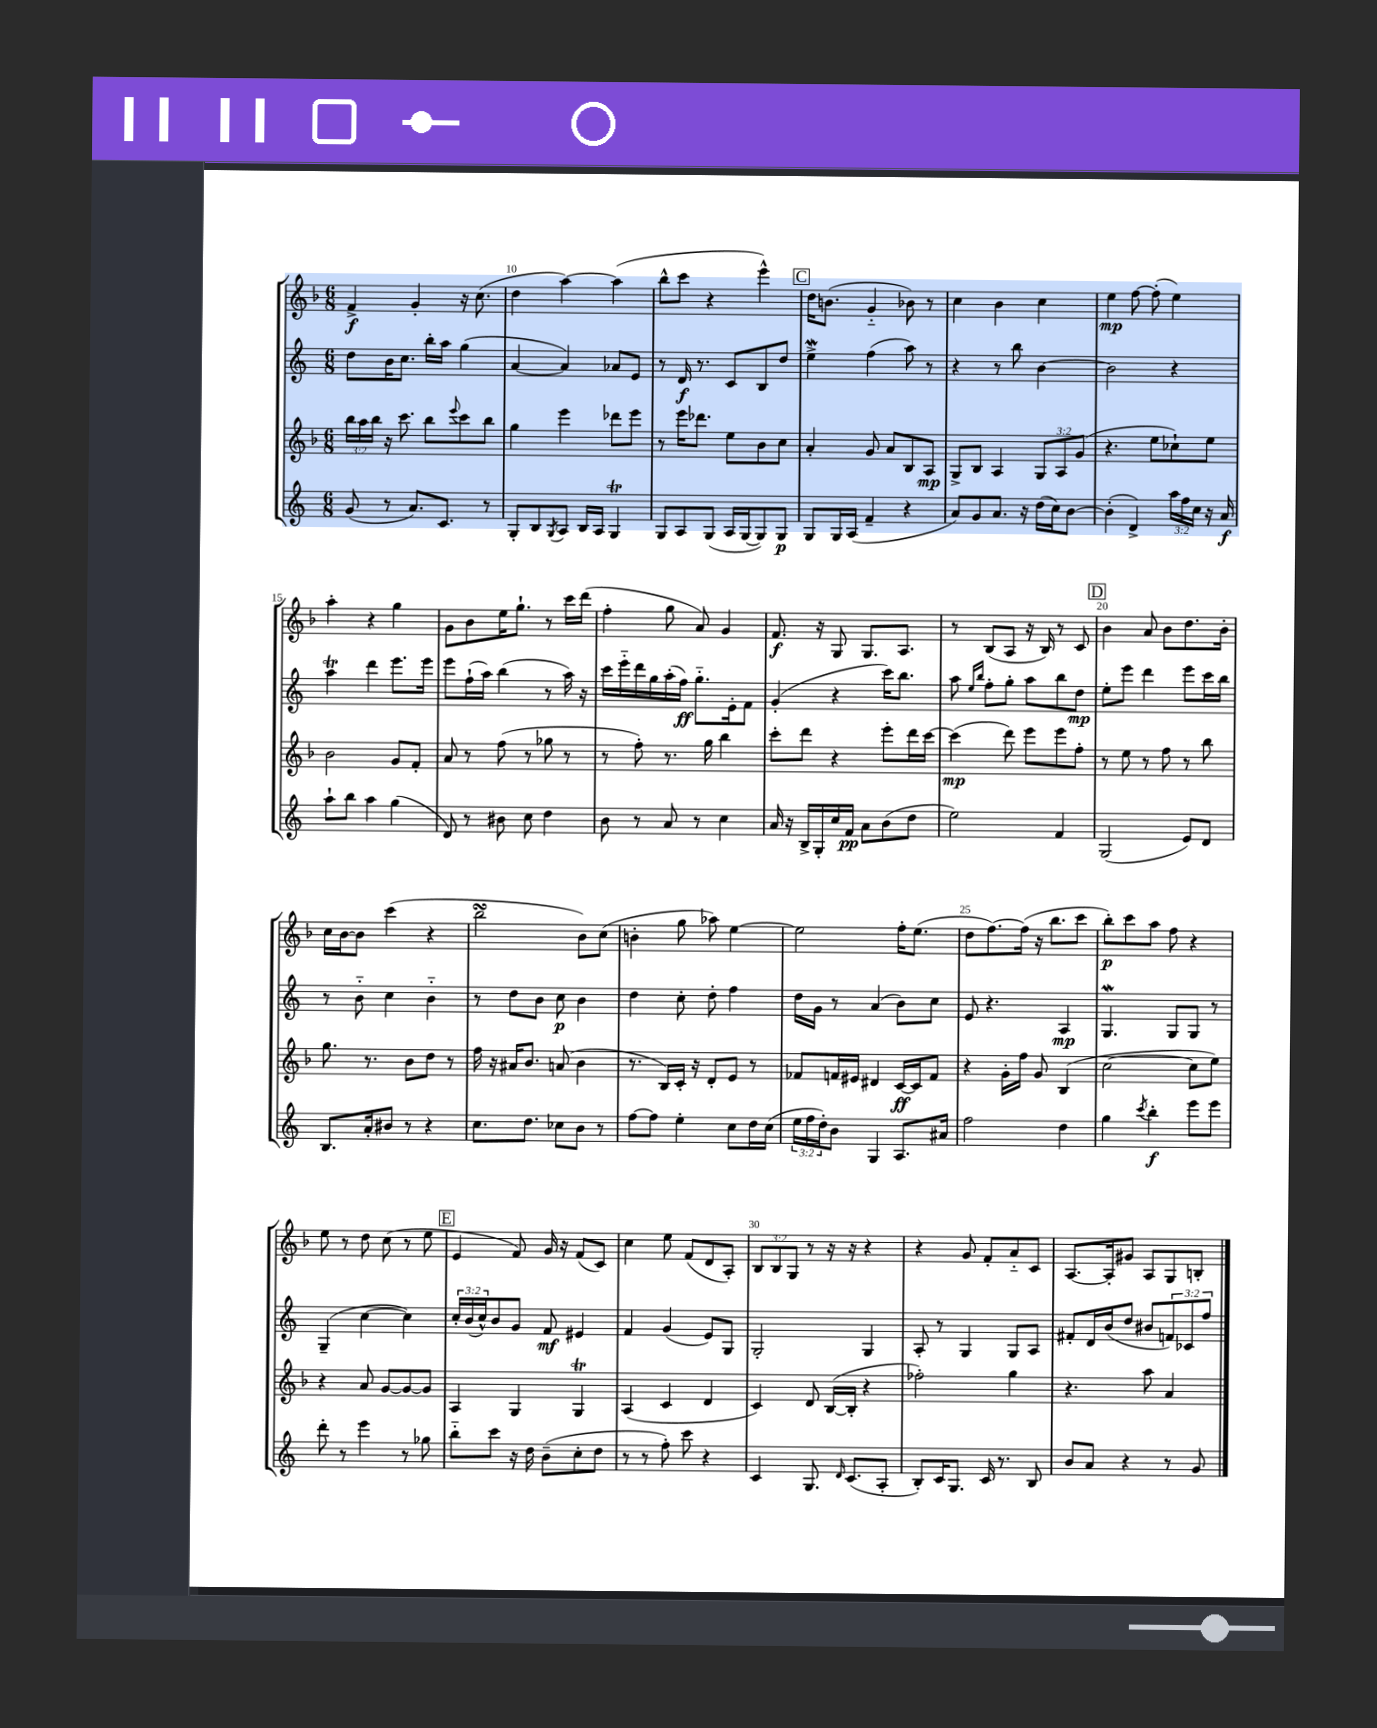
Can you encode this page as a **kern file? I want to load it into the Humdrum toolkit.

**kern	**kern	**kern	**kern
*staff4	*staff3	*staff2	*staff1
*clefG2	*clefG2	*clefG2	*clefG2
*k[]	*k[b-]	*k[]	*k[b-]
*M6/8	*M6/8	*M6/8	*M6/8
(8g	24bb-	8dd	4f^
.	24aa	.	.
.	24bb-	.	.
8r	16r	16b	.
.	8.ccc	8.cc	.
8.a)	.	.	4g'
.	8bb-	16bb'	.
8.c	.	16aa	.
.	8qqeee	.	.
.	8ccc	(4gg	16r
.	.	.	(8.cc
8r	8bb-	.	.
=	=	=	=
8G'	4gg	[4a	4dd
8B	.	.	.
8qG	.	.	.
8A	4eee	4a])	[4aa)
16B	.	.	.
16A	.	.	.
4G	8ddd-	8a-	(4aa]
.	8eee	8e	.
=	=	=	=
8G	8r	8r	8bb-^^
8A	16eee	16d	8ccc
.	8.ddd-	8.r	.
(8G	.	.	4r
16A	8ee	8c	.
[16G	.	.	.
8G])	8b-	8B	4eee^^)
8G	8cc	8dd	.
=	=	=	=
8G	4a'	4ee^	16dd
.	.	.	(8.b
16G	.	.	.
(16A	.	.	.
4f~	8g	(4ff	4g'~
.	8a	.	.
4r	8B-	8aa)	8b-)
.	8A	8r	8r
=	=	=	=
8a)	8G^	4r	4cc
8g	8B-	.	.
8.a	4A	8r	4b-
.	.	8bb	.
16r	.	.	.
(16dd	12G	[4b	4cc
16cc)	.	.	.
.	12A	.	.
[8b	.	.	.
.	(12g	.	.
=	=	=	=
(4b']	4.r	2b]	4ee
4d^)	.	.	[8ff
.	8ee	.	(8ff']
24aa	8cc-`)	4r	4ee)
24ff	.	.	.
24cc	.	.	.
16r	8ee	.	.
16a	.	.	.
=	=	=	=
8aa`	2b-	4aa	4aa'
8bb	.	.	.
4aa	.	4ddd	4r
(4gg	8g	8.eee	4gg
.	8f'	.	.
.	.	16eee	.
=	=	=	=
8d)	8a	8eee	8g
8r	8r	(16ff`	8b-
.	.	16aa)	.
8b#	(8ff	(4bb	16ee
.	.	.	8.gg`
8cc	8r	.	.
4dd	8gg-	8r	8r
.	8r	16aa)	16ccc
.	.	16r	(16ddd
=	=	=	=
8b	8r	16ccc	4ff'
.	.	16eee'~	.
8r	8ff')	16ddd	.
.	.	16gg	.
8a	8.r	(16aa'	8gg
.	.	16ff)	.
8r	.	8.gg'~	8a)
.	16gg	.	.
4cc	4bb-	.	4g
.	.	16e'	.
.	.	8f	.
=	=	=	=
16a	8ccc'	(4g'	8.f
16r	.	.	.
16B^	8ddd	.	.
16G'	.	.	16r
16cc	4r	4r	8G
16f	.	.	.
8a	.	.	8.G
(8b	8eee'	16ccc)	.
.	.	8.bb	8.A
8dd	16ddd	.	.
.	[16ccc	.	.
=	=	=	=
2ee)	(4ccc]	8aa	8r
.	.	16qqee	.
.	.	16qqbb	.
.	.	8ff'	(8B-
.	8ddd)	8gg'	8A
.	8eee	8aa	16r
.	.	.	16B-)
4f	8eee	8bb	8r
.	8ff'	8dd	8c
=	=	=	=
(2G	8r	8ee'	4b-
.	8ee	8eee	.
.	8r	4ddd	8a
.	8ff	.	8b-
8e)	8r	8eee	8.dd
8d	8bb-	16ccc	.
.	.	16bb	16b-'
=	=	=	=
8.B	8.gg	8r	16cc
.	.	.	[16b-
.	.	8b'~	8b-]
16a'	8.r	.	.
8b#	.	4cc	(4ccc
8r	8b-	.	.
4r	8dd	4b'~	4r
.	8r	.	.
=	=	=	=
8.cc	16ff	8r	2bb-
.	16r	.	.
.	16a#	8dd	.
8.dd	8.b-	.	.
.	.	8b	.
8cc-	(8a	8cc	.
8b	4b-	4b	8b-)
8r	.	.	(8cc
=	=	=	=
[8ff	8.r	4dd	4b'
8ff]	.	.	.
.	16B-)	.	.
4ee'	16c'	8cc'	8gg
.	16r	.	.
.	8d'	8dd'	8aa-)
8cc	8e	4ff	[4ee
16dd	8r	.	.
(16cc	.	.	.
=	=	=	=
24ee	8f-	16dd	2ee]
24ff	.	.	.
.	.	16g	.
24dd')	.	.	.
8b	16f	8r	.
.	16e#	.	.
4G	4d#	(4a	.
8.A	[16c	8b)	16ff'
.	16c]	.	(8.ee
.	8f	8cc	.
16a#	.	.	.
=	=	=	=
2ff	4r	8e	8dd
.	.	4.r	[8.ff)
.	16g'	.	.
.	16ff	.	(16ff]
.	8g	.	16r
.	.	.	8.bb-
4dd	(4B-	4A	.
.	.	.	8ccc
=	=	=	=
4gg	[2cc	4.G	8bb-')
.	.	.	8ccc
8qccc	.	.	.
4bb'	.	.	8aa
.	.	8G	8ff
8eee	8cc]	8G	4r
8eee	8ee)	8r	.
=	=	=	=
8ddd'	4r	(4G~	8ee
8r	.	.	8r
4eee	8a	[4cc	8dd
.	[8g	.	(8cc
8r	8g_	4cc])	8r
8gg-	8g]	.	8ee
=	=	=	=
8bb'~	4A	24cc'	4e
.	.	(24b	.
.	.	24cc^^)	.
8ccc	.	8b	.
16r	4G	8g	8f)
16dd	.	.	.
(8b~	.	8f	16g
.	.	.	16r
8cc'	4G	4e#	(8f
8dd	.	.	8c)
=	=	=	=
8r	(4A	4f	4cc
8r	.	.	.
8ff')	4c	(4g	8ee
8ccc	.	.	(8f
4r	4d	8e)	8d
.	.	8G	8A')
=	=	=	=
4c	4c)	2G'	12B-
.	.	.	12B-
.	.	.	12G
8.G	8d	.	8r
.	([16B-	.	16r
16qqd	.	.	.
(8.c	16B-']	.	16r
.	4r	4G	4r
8A'	.	.	.
=	=	=	=
8B')	2ff-')	8A'	4r
16c	.	8r	.
8.G	.	.	.
.	.	4G	8g
16c	.	.	8f'
8.r	.	.	.
.	4gg	8G	8a'~
8B	.	8A	8c
=	=	=	=
8b	4.r	8f#'	[8.A
8a	.	16d	.
.	.	(16b	16A']
4r	.	8dd	8g#
.	8aa	8b#	8A
8r	4a	12f)	8G
.	.	12c-	.
8g	.	.	8B'
.	.	12ff	.
==	==	==	==
*-	*-	*-	*-
